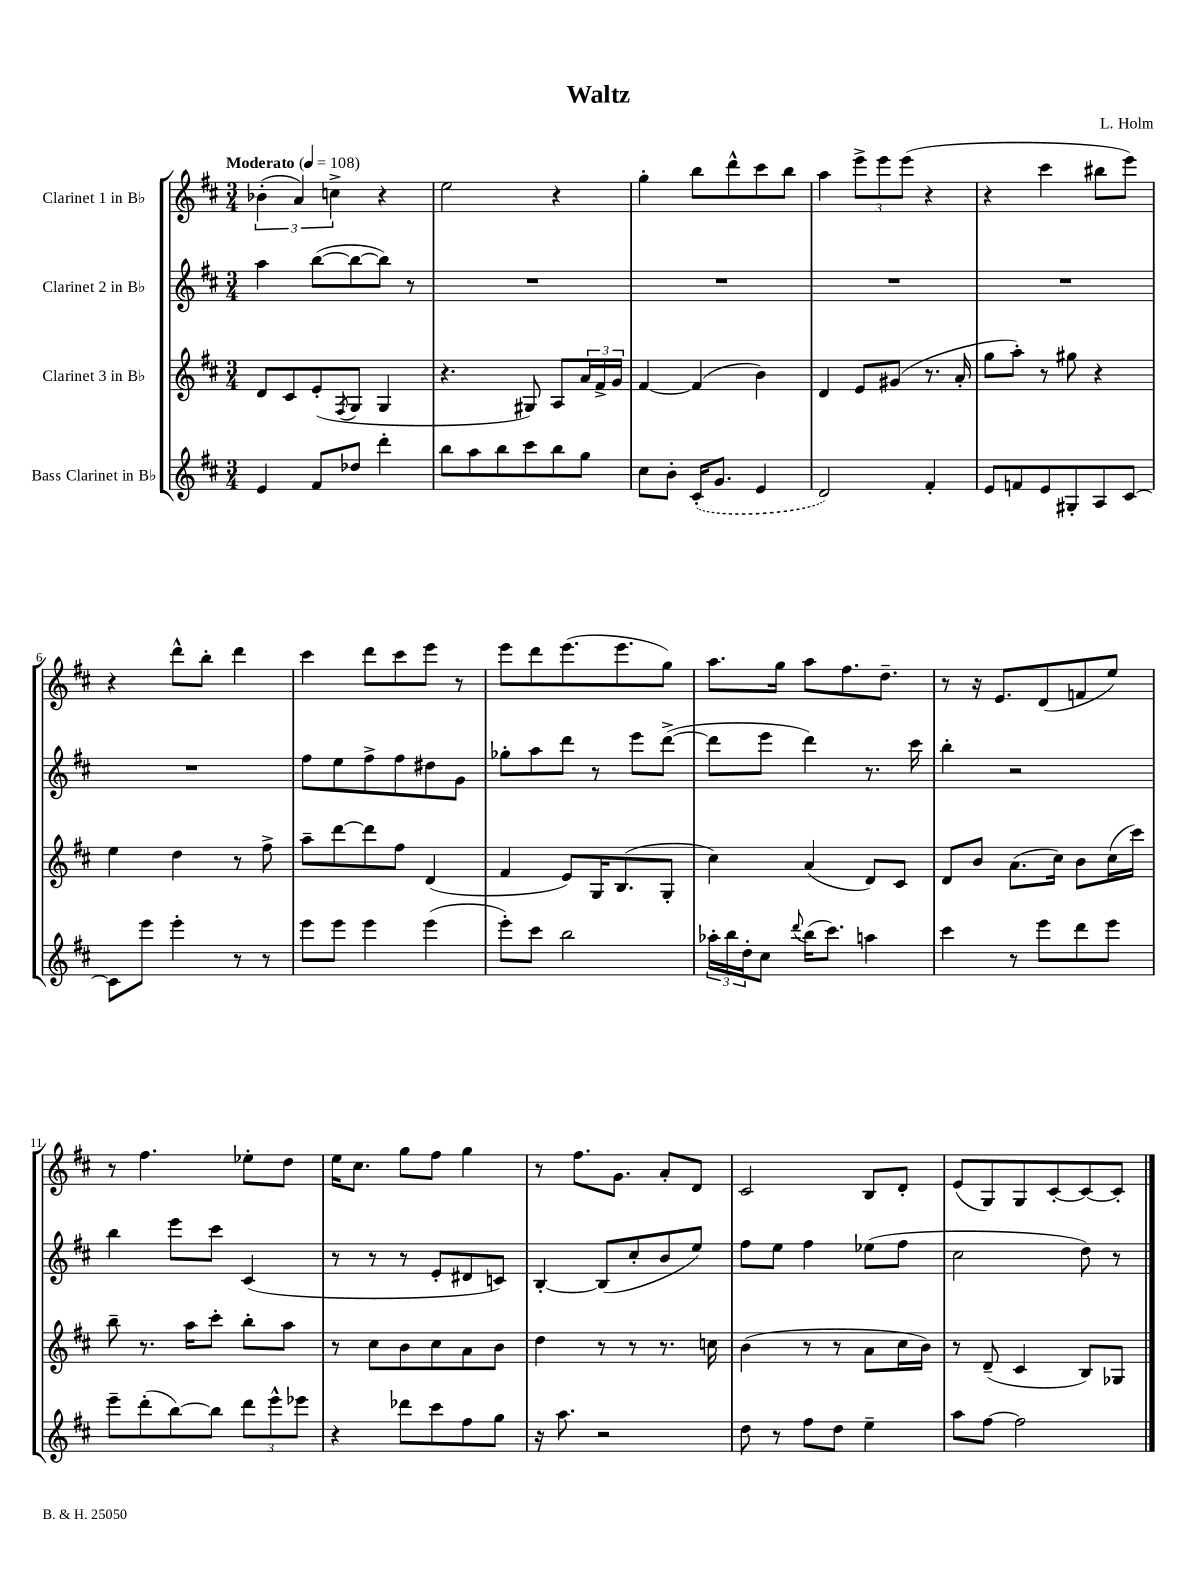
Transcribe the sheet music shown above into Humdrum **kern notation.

**kern	**kern	**kern	**kern
*part4	*part3	*part2	*part1
*staff4	*staff3	*staff2	*staff1
*I"Bass Clarinet in B♭	*I"Clarinet 3 in B♭	*I"Clarinet 2 in B♭	*I"Clarinet 1 in B♭
*clefG2	*clefG2	*clefG2	*clefG2
*k[f#c#]	*k[f#c#]	*k[f#c#]	*k[f#c#]
*M3/4	*M3/4	*M3/4	*M3/4
*MM108	*MM108	*MM108	*MM108
=1	=1	=1	=1
!	!	!	!LO:TX:a:B:t=Moderato
4e/	8d/L	4aa\	(6b-X'\
.	8c#/	.	.
.	.	.	6a/)
8f#/L	(8e'/	([8bb\L	.
.	.	.	6ccn^\
.	8qF#/	.	.
8dd-X/J	8G/J	8bb\_	.
4ddd'\	4G/	8bb\J])	4r
.	.	8r	.
=2	=2	=2	=2
8bb\L	4.r	2.r	2ee\
8aa\	.	.	.
8bb\	.	.	.
8ccc#\	8G#X/)	.	.
8bb\	8A/L	.	4r
8gg\J	24a/L	.	.
.	24f#^/	.	.
.	24g/JJ	.	.
=3	=3	=3	=3
8cc#\L	[4f#/	2.r	4gg'\
8b'\J	.	.	.
(16c#'/KL	(4f#/]	.	8bb\L
8.g/J	.	.	.
.	.	.	8ddd^^\
4e/	4b\)	.	8ccc#\
.	.	.	8bb\J
=4	=4	=4	=4
2d/)	4d/	2.r	4aa\
.	8e/L	.	12eee^\L
.	.	.	12eee\
.	(8g#X/J	.	.
.	.	.	(12eee\J
4f#'/	8.r	.	4r
.	16a'/	.	.
=5	=5	=5	=5
8e/L	8gg\L	2.r	4r
8fn/	8aa'\J)	.	.
8e/	8r	.	4ccc#\
8G#X'/	8gg#X\	.	.
8A/	4r	.	8bb#X\L
[8c#/J	.	.	8eee\J)
!!LO:LB:g=z
=6	=6	=6	=6
8c#\L]	4ee\	2.r	4r
8eee\J	.	.	.
4eee'\	4dd\	.	8ddd^^\L
.	.	.	8bb'\J
8r	8r	.	4ddd\
8r	8ff#^\	.	.
=7	=7	=7	=7
8eee\L	8aa~\L	8ff#\L	4ccc#\
8eee\J	[8ddd\	8ee\	.
4eee\	8ddd\]	8ff#^\	8ddd\L
.	8ff#\J	8ff#\	8ccc#\
(4eee\	(4d/	8dd#X\	8eee\J
.	.	8g\J	8r
=8	=8	=8	=8
8eee'\L)	4f#/	8gg-X'\L	8eee\L
8ccc#\J	.	8aa\	8ddd\
2bb\	8e/L)	8ddd\J	(8.eee\
.	16G/K	8r	.
.	(8.B/	.	8.eee\
.	.	8eee\L	.
.	8G'/J	([8ddd^\J	8gg\J)
=9	=9	=9	=9
24aa-X'\LL	4cc#\)	8ddd\L]	8.aa\L
24bb\	.	.	.
24dd'\J	.	.	.
8cc#\J	.	8eee\J	.
.	.	.	16gg\Jk
8qqddd/	.	.	.
(16bb\KL	(4a/	4ddd\)	8aa\L
8.ccc#\J)	.	.	.
.	.	.	8.ff#\
4aan\	8d/L)	8.r	.
.	.	.	8.dd~\J
.	8c#/J	.	.
.	.	16ccc#\	.
=10	=10	=10	=10
4ccc#\	8d/L	4bb'\	8r
.	8b/J	.	16r
.	.	.	8.e/L
8r	(8.a\L	2r	.
8eee\L	.	.	(8d/
.	16cc#\Jk)	.	.
8ddd\	8b\L	.	8fn/
8eee\J	(16cc#\L	.	8ee/J)
.	16ccc#\JJ)	.	.
!!LO:LB:g=z
=11	=11	=11	=11
8eee~\L	8bb~\	4bb\	8r
(8ddd'\	8.r	.	4.ff#\
[8bb\)	.	8eee\L	.
.	16aa\KL	.	.
8bb\J]	8ccc#'\J	8ccc#\J	.
12ddd\L	8bb'\L	(4c#/	8ee-X'\L
12eee^^\	.	.	.
.	8aa\J	.	8dd\J
12eee-X\J	.	.	.
=12	=12	=12	=12
4r	8r	8r	16ee\KL
.	.	.	8.cc#\J
.	8cc#\L	8r	.
8ddd-X\L	8b\	8r	8gg\L
8ccc#\	8cc#\	8e'/L	8ff#\J
8ff#\	8a\	8d#X/	4gg\
8gg\J	8b\J	8cn/J)	.
=13	=13	=13	=13
16r	4dd\	[4B'/	8r
8.aa\	.	.	.
.	.	.	8.ff#\L
2r	8r	(8B/L]	.
.	.	.	8.g\J
.	8r	8cc#'/	.
.	8.r	8b/	8a'/L
.	.	8ee/J)	8d/J
.	16ccn\	.	.
=14	=14	=14	=14
8dd\	(4b\	8ff#\L	2c#/
8r	.	8ee\J	.
8ff#\L	8r	4ff#\	.
8dd\J	8r	.	.
4ee~\	8a\L	(8ee-X\L	8B/L
.	16cc#\L	8ff#\J	8d'/J
.	16b\JJ)	.	.
=15	=15	=15	=15
8aa\L	8r	2cc#\	(8e/L
[8ff#\J	(8d~/	.	8G/)
2ff#\]	4c#/	.	8G/
.	.	.	[8c#'/
.	8B/L)	8dd\)	8c#/_
.	8G-X/J	8r	8c#'/J]
==	==	==	==
*-	*-	*-	*-
